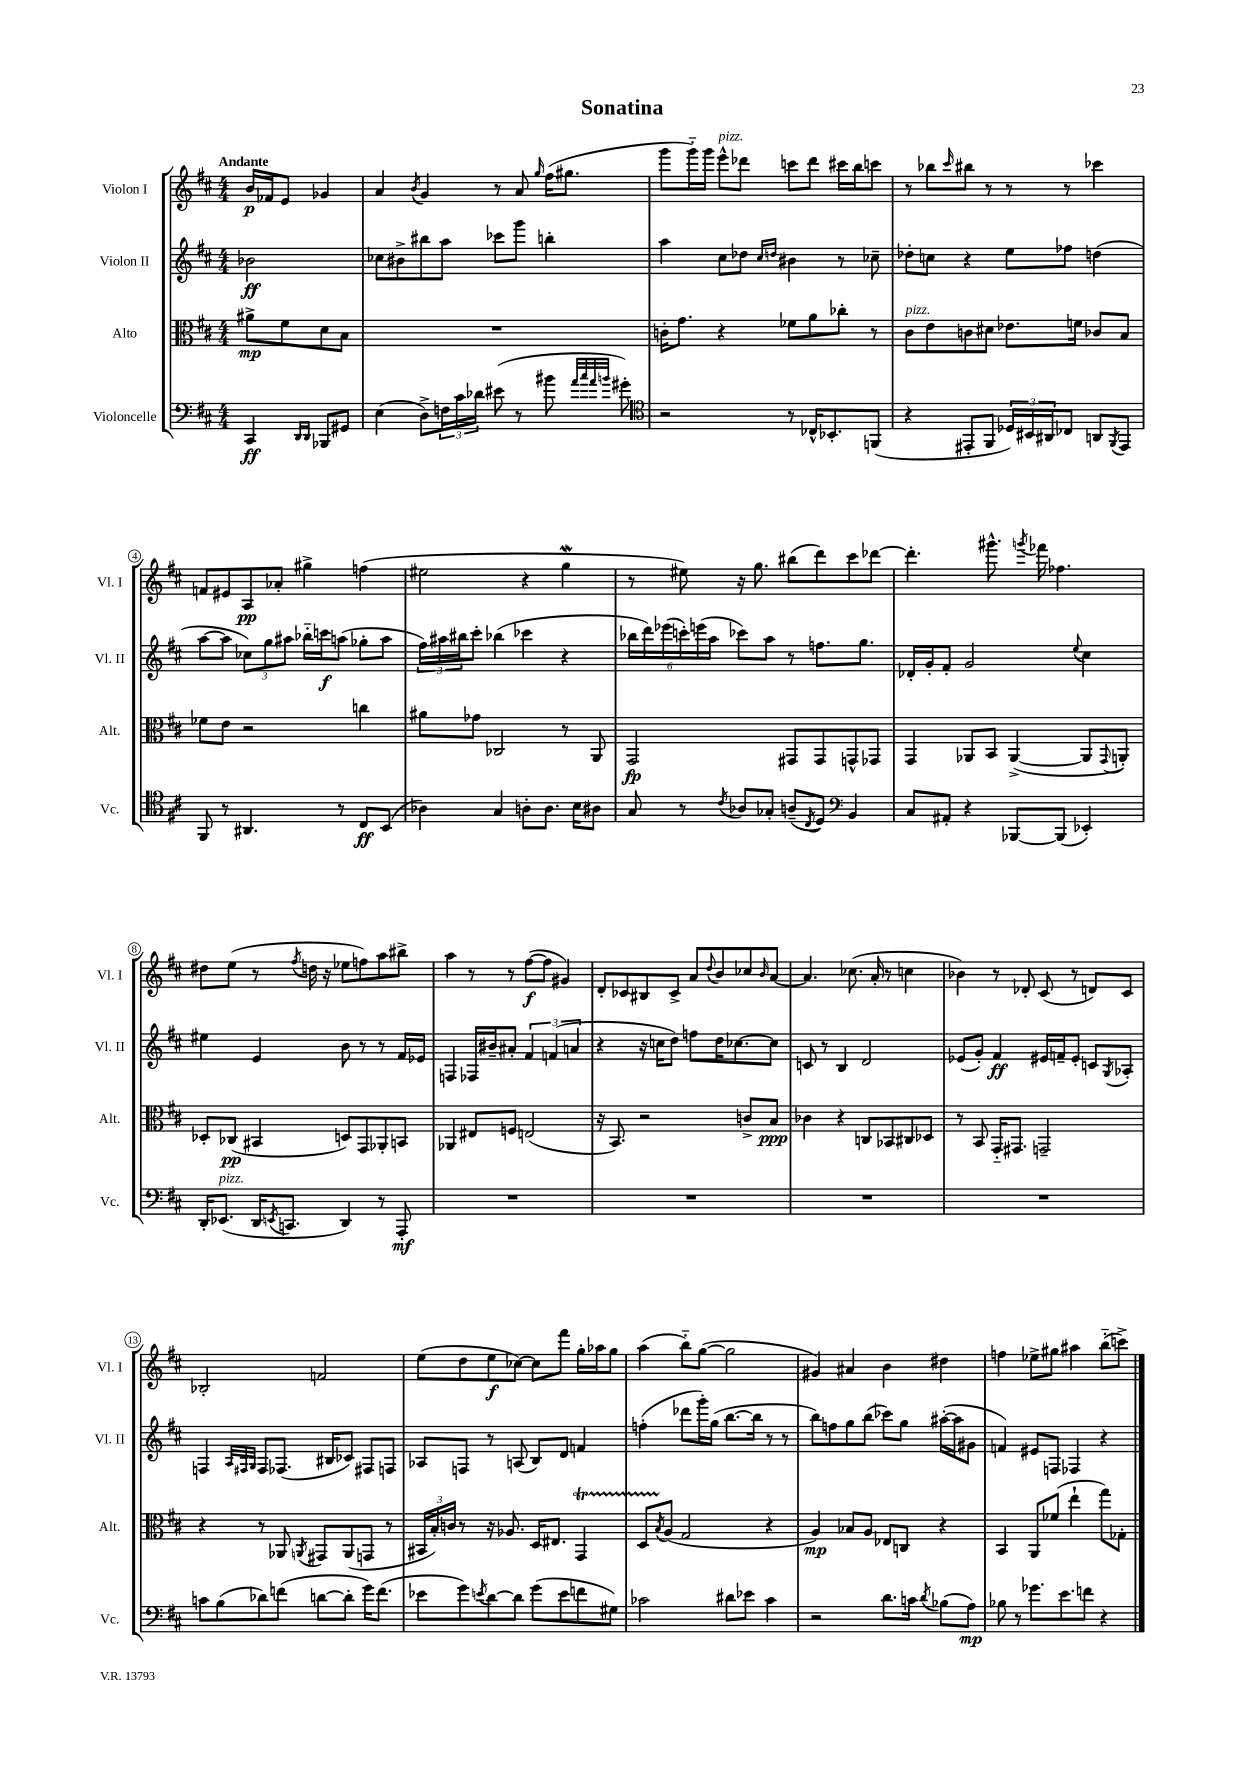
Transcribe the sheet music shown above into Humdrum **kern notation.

**kern	**kern	**kern	**kern
*staff4	*staff3	*staff2	*staff1
*clefF4	*clefC3	*clefG2	*clefG2
*k[f#c#]	*k[f#c#]	*k[f#c#]	*k[f#c#]
*M4/4	*M4/4	*M4/4	*M4/4
4CC#	8a#^	2b-	16b
.	.	.	16f-
.	8f#	.	8e
16qqDD	.	.	.
16qqDD	.	.	.
8BBB-	8d	.	4g-
8GG#	8B	.	.
=	=	=	=
(4E	1r	8cc-	4a
.	.	8b#^	.
.	.	.	8qb
8D^)	.	8bb#	4g
24F	.	8aa	.
24c#	.	.	.
24d-	.	.	.
(8e#	.	8ccc-	8r
8r	.	8ggg	8a
.	.	.	16qqgg
8b#	.	4bb'	(16ff#
.	.	.	8.gg#
32qqa	.	.	.
32qqcc#	.	.	.
32qqa	.	.	.
32qqb	.	.	.
8g#')	.	.	.
=	=	=	=
*clefC4	*	*	*
2r	16c'	4aa	8ggg
.	8.g	.	.
.	.	.	16ggg'~)
.	.	.	16ggg
.	4r	8cc#	8eee^^
.	.	8dd-	8ddd-
.	.	16qqcc#	.
.	.	16qqdd	.
8r	8f-	4b#	8ccc
16C-^^	8a	.	8ddd-
8.BB-'	.	.	.
.	8cc-'	8r	16ccc#
.	.	.	16bb
(8FF	8r	8cc-~	8ccc
=	=	=	=
4r	8c#	8dd-'	8r
.	8e	8cc	8bb-
.	.	.	16qqccc#
8EE#'	8c	4r	8bb#
8FF#	8d#	.	8r
24D-)	8.e-	8ee	8r
24BB#	.	.	.
24AA#	.	.	.
8C-	.	8ff-	8r
.	16f	.	.
8AA	8c-	(4dd	4ccc-
8qFF#	.	.	.
8EE#	8B	.	.
=	=	=	=
8FF#	8f-	[8aa	8f
8r	8e	8aa]	8e#
4.AA#	2r	12cc-)	8A
.	.	12gg	.
.	.	.	8a-'
.	.	12aa#	.
.	.	16bb-'~	4gg#^
.	.	16ccc	.
8r	.	(8aa	.
8C#	4cc	8gg-'	(4ff
(8BB	.	8aa	.
=	=	=	=
4A-)	8a#	24ff#)	2ee#
.	.	24aa#	.
.	.	24bb#	.
.	8g-	8ccc#'	.
4G	2C-	(4bb-	.
8A'	.	4ccc-	4r
8.A	.	.	.
.	8r	4r	4gg
16B	.	.	.
8A#	8AA	.	.
=	=	=	=
8G	2GG	24bb-	8r
.	.	24ddd)	.
.	.	(24eee-	.
8r	.	24ccc')	8ee#)
.	.	(24eee	.
.	.	24aa	.
8qc#	.	.	.
8A-	.	8ccc-)	16r
.	.	.	8.gg
8G-'	.	8aa	.
(8A~	8GG#	8r	(8bb#
8qC#	.	.	.
8D)	8GG#	8.ff	8ddd)
*clefF4	*	*	*
4BB	8GG^^	.	8ccc#
.	.	8.gg	.
.	8GG-	.	[8ddd-
=	=	=	=
8C#	4GG	16d-'	4.ddd-']
.	.	16g'	.
8AA#'	.	8f#'	.
4r	8AA-	2g	.
.	8BB	.	8.ggg#^^
[8BBB-	([4AA-^	.	.
.	.	.	8qggg
.	.	.	16fff-
(8BBB-]	.	.	4.ff-
.	.	8qqee	.
4EE-')	8AA-]	4cc#	.
.	8qqGG	.	.
.	8AA')	.	.
=	=	=	=
16DD'	8D-'	4ee#	8dd#
(8.EE-	.	.	.
.	(8C-	.	(8ee
16DD	4BB#	4e	8r
8qEE	.	.	.
8.CC	.	.	.
.	.	.	8qff#
.	.	.	16dd
.	.	.	16r
4DD)	8D)	8b	8ee-
.	8GG	8r	8ff)
8r	8AA-'	8r	8aa
8AAA'	8BB	16f#	8bb#^
.	.	16e-	.
=	=	=	=
1r	4AA-	4F	4aa
.	8E#	16F-	8r
.	.	16b#~	.
.	8F	8a#'	8r
.	(2E	6f#	([8ff#
.	.	.	8ff#]
.	.	(6f	.
.	.	.	4g#)
.	.	6a	.
=	=	=	=
1r	16r	4r	8d'
.	8.BB)	.	.
.	.	.	8c-
.	2r	16r	8B#
.	.	16cc	.
.	.	8dd)	8c-^
.	.	8ff	8a
.	.	.	8qqdd
.	.	16dd	8b
.	.	[8.cc-	.
.	8c^	.	8cc-
.	.	.	16qqb
.	8B	8cc-]	[8a
=	=	=	=
1r	4c-	8c	4.a]
.	.	8r	.
.	4r	4B	.
.	.	.	(8.cc-
.	8C	2d	.
.	.	.	16a'
.	8BB-	.	8r
.	8C#	.	4cc
.	8D-	.	.
=	=	=	=
1r	8r	(8e-	4b-)
.	8BB	8g')	.
.	16GG'~	4f#	8r
.	8.GG#	.	.
.	.	.	8d-'
.	2GG~	16e#	(8c#
.	.	16f~	.
.	.	8e#'	8r
.	.	8c	8d)
.	.	8qG	.
.	.	8A-'	8c#
=	=	=	=
8c	4r	4F	2B-'
(8B	.	.	.
.	.	32qqA	.
.	.	32qqF#	.
.	.	32qqG	.
8d-)	8r	8F#	.
(8f	8AA-	(8.F-	.
.	8qAA	.	.
[8d	8GG#	.	2f
.	.	16B#	.
8d']	(8AA	8c-)	.
16g)	8GG	8F#	.
(8.f	.	.	.
.	8r	8F	.
=	=	=	=
8e-	24BB#	8A-	(8ee
.	24B')	.	.
.	24c	.	.
8g)	8r	8F	8dd
8qe	.	.	.
[8d	16r	8r	8ee
.	8.A-	.	.
8d]	.	(8A	[8cc-)
(8g	16D	8B)	8cc-]
.	8.E#	.	.
8e	.	8d	8fff#
8f	4GG	4f	16gg'
.	.	.	16aa-
8G#)	.	.	8gg
=	=	=	=
2c-	8D	(4ff'	(4aa
.	8qB	.	.
.	(8A	.	.
.	2G	8ddd-	8bb'~)
.	.	16ggg')	([8gg
.	.	(16gg	.
8d#	.	[8.bb	2gg]
8e-	.	.	.
.	.	16bb]	.
4c-	4r	8r	.
.	.	8r	.
=	=	=	=
2r	4A)	8bb)	4g#)
.	.	8ff	.
.	8B-	8gg	4a#
.	8A	(8bb	.
8.d	8E-	8ccc-)	4b
.	8C	8gg	.
16c	.	.	.
8qd	.	.	.
(8B-	4r	([16aa#'	4dd#
.	.	16aa#]	.
8A)	.	8g#	.
=	=	=	=
8B-	4BB	4f)	4ff
8r	.	.	.
8.g-	8AA	8e#	8ee-^
.	(8f-	8F	8gg#
8.e	.	.	.
.	4ee`	4F-	4aa#
8f	.	.	.
4r	8gg)	4r	(8bb'~
.	8G-'	.	8ccc^)
==	==	==	==
*-	*-	*-	*-
